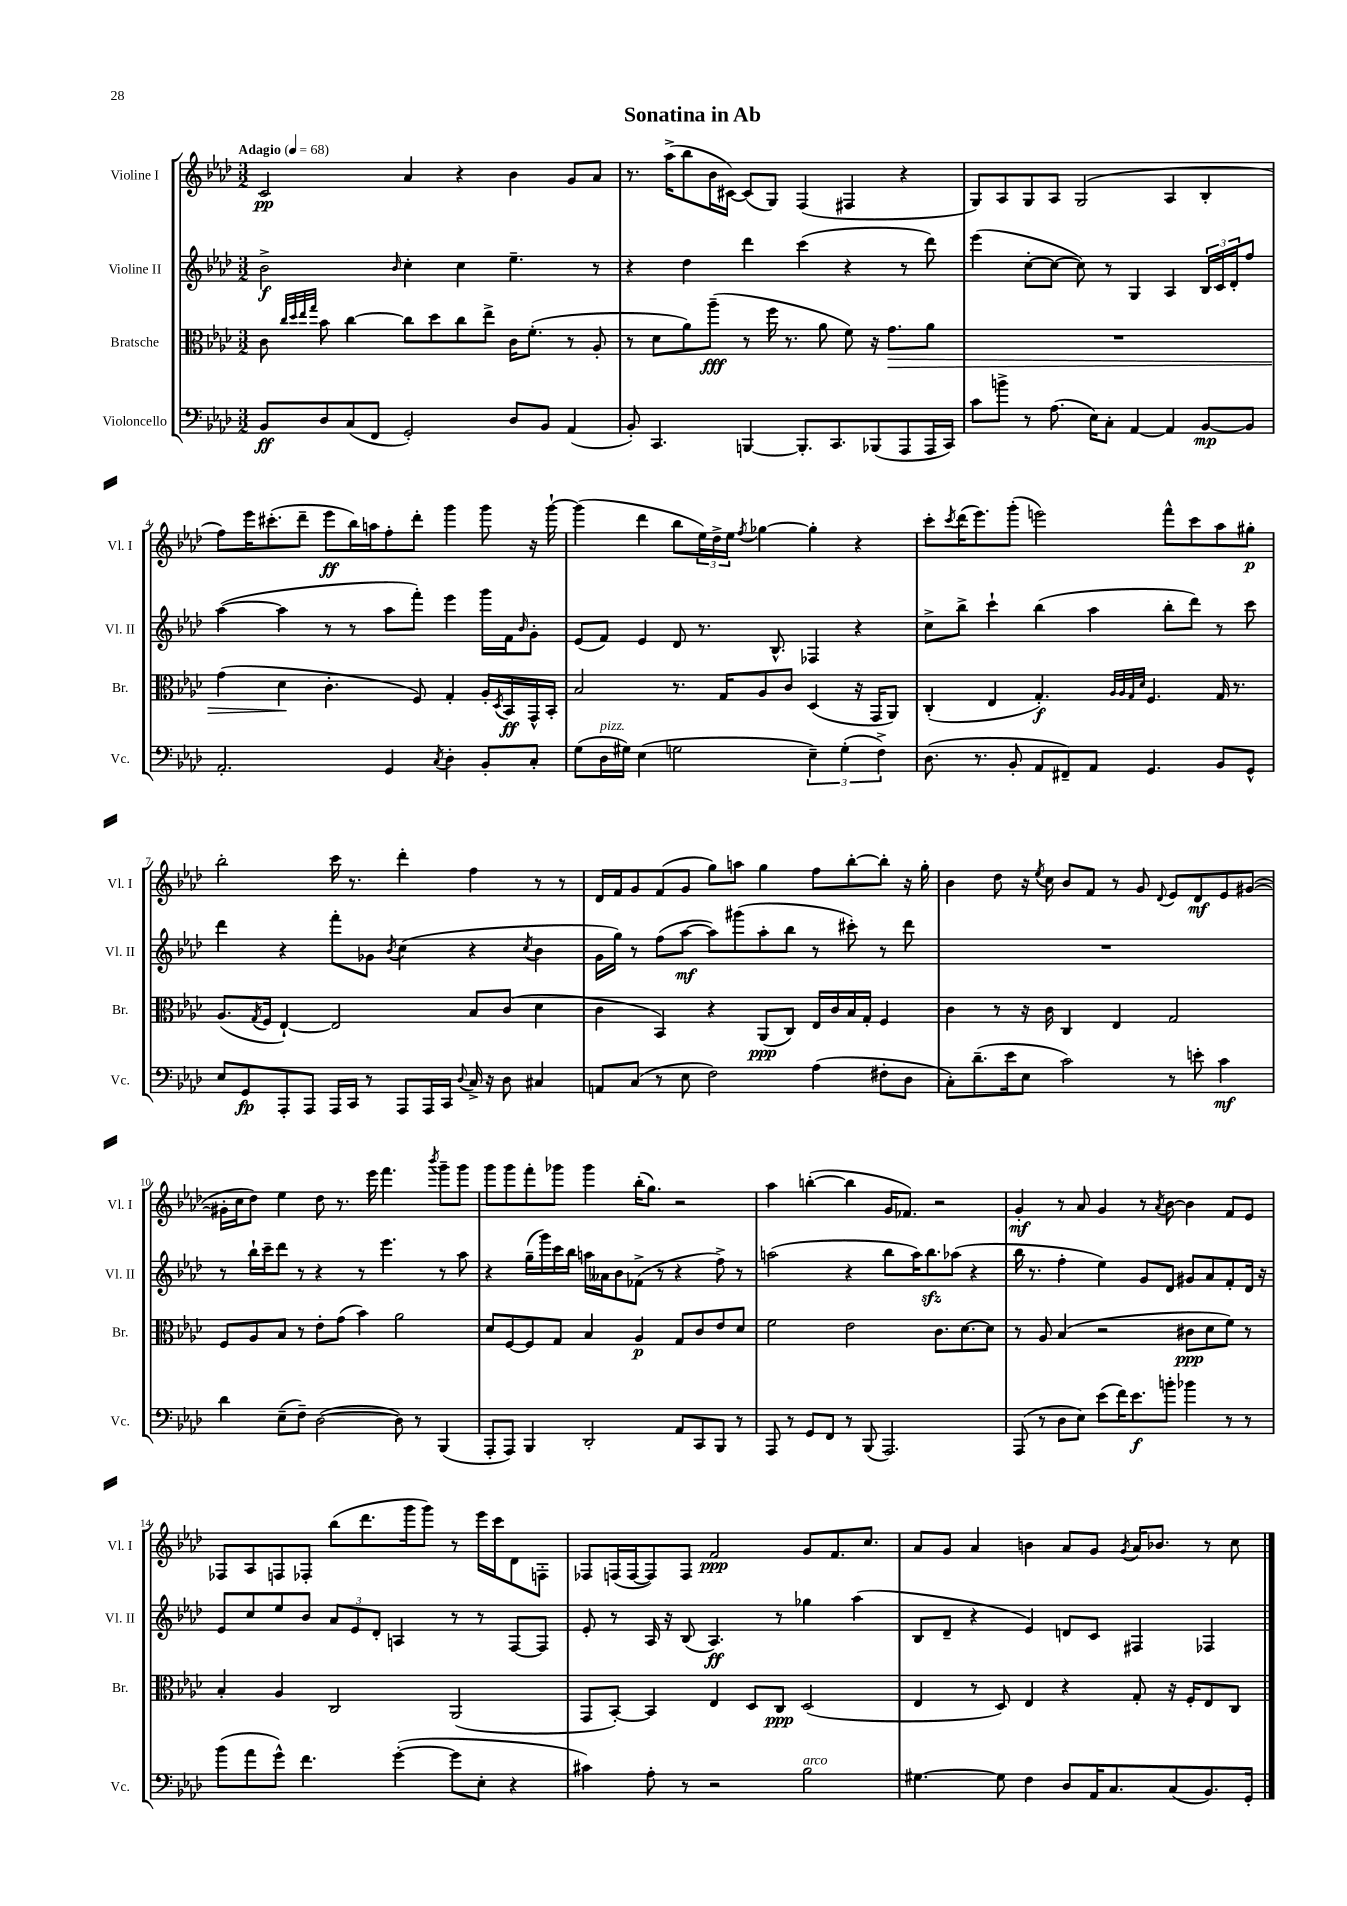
\header { title = "Sonatina in Ab" }
<<
\new StaffGroup <<
\new Staff = "s0" \with { instrumentName = "Violine I" shortInstrumentName = "Vl. I" } {
    \clef treble \key aes \major \numericTimeSignature \time 3/2 \tempo "Adagio" 4 = 68
    c'2\pp aes'4 r4 bes'4 g'8 aes'8 |
    r8. aes''16->( bes''8 bes'16 cis'16~) cis'8( g8) f4( fis4 r4 |
    g8) aes8 g8 aes8 g2( aes4 bes4-. |
    f''8) ees'''16 cis'''8.-.( des'''8-- ees'''8\ff bes''16) a''16 f''8-. des'''8-. g'''4 g'''8 r16 g'''16~-! |
    g'''4( des'''4 bes''8 \tuplet 3/2 { ees''16) des''16-> ees''16 } \acciaccatura { f''8 } ges''4~ ges''4-. r4 |
    c'''8-. \acciaccatura { c'''8 } des'''16( ees'''8.) g'''8-.( e'''2) f'''8-^ c'''8 aes''8 gis''8-.\p |
    bes''2-. c'''16 r8. des'''4-. f''4 r8 r8 |
    des'16 f'16 g'8 f'8( g'8 g''8) a''8 g''4 f''8 bes''8~-. bes''8-. r16 g''16-. |
    bes'4 des''8 r16 \acciaccatura { ees''8 } c''16 bes'8 f'8 r8 g'8 \appoggiatura { des'8 } ees'8 des'8\mf ees'8 gis'8~( |
    gis'16-. c''16 des''8) ees''4 des''8 r8. ees'''16 f'''4. \acciaccatura { bes'''8 } g'''8-- g'''8 |
    g'''8 g'''8 f'''8-. ges'''8 ges'''4 bes''16-.( g''8.) r2 |
    aes''4 b''4~-.( b''4 g'16 fes'8.) r2 |
    g'4-.\mf r8 aes'8 g'4 r8 \acciaccatura { aes'8 } bes'8~ bes'4 f'8 ees'8 |
    fes8 aes8 f8 fes8-. bes''8( des'''8. g'''16 g'''8) r8 ees'''16 c'''16 des'8 f8-. |
    fes8 f16( f16~ f8) f8 f'2\ppp g'8 f'8. c''8. |
    aes'8 g'8 aes'4 b'4 aes'8 g'8 \acciaccatura { g'8 } aes'16 bes'8. r8 c''8 \bar "|." |
}
\new Staff = "s1" \with { instrumentName = "Violine II" shortInstrumentName = "Vl. II" } {
    \clef treble \key aes \major \numericTimeSignature \time 3/2
    bes'2->\f \grace { bes'16 } c''4-. c''4 ees''4.-- r8 |
    r4 des''4 des'''4 c'''4( r4 r8 des'''8) |
    ees'''4( c''8~-. c''8~ c''8) r8 g4 aes4 \tuplet 3/2 { bes16 c'16 des'16-. } f''8 |
    aes''4~( aes''4 r8 r8 aes''8 f'''8-.) ees'''4 g'''16 f'16 \grace { bes'16 } g'8-. |
    ees'8( f'8) ees'4 des'8 r8. bes8.-^ fes4 r4 |
    c''8-> bes''8-> c'''4-! bes''4( aes''4 bes''8-. des'''8) r8 c'''8 |
    des'''4 r4 f'''8-. ges'8 \acciaccatura { bes'8 } c''4( r4 \acciaccatura { c''8 } bes'4 |
    g'16 g''16) r8 f''8( aes''8~\mf aes''8) gis'''8( aes''8-. bes''8 r8 cis'''8-.) r8 des'''8 |
    R1. |
    r8 bes''16-! c'''16-- des'''8 r8 r4 r8 ees'''4. r8 aes''8 |
    r4 g''16--( g'''16) c'''16 bes''16 a''16 aeses'16 bes'8 fes'8->( r8 r4 f''8->) r8 |
    a''2( r4 bes''8 a''16) bes''8.\sfz aes''8( r4 |
    bes''16 r8. f''4-. ees''4) g'8 des'8 gis'8 aes'8 f'8-. des'16 r16 |
    ees'8 c''8 ees''8 bes'8 \tuplet 3/2 { aes'8 ees'8 des'8-. } a4 r8 r8 f8~ f8 |
    ees'8-. r8 aes16 r16 bes8( aes4.\ff) r8 ges''4 aes''4( |
    bes8 des'8-- r4 ees'4) d'8 c'8 fis4 fes4 \bar "|." |
}
\new Staff = "s2" \with { instrumentName = "Bratsche" shortInstrumentName = "Br." } {
    \clef alto \key aes \major \numericTimeSignature \time 3/2
    c'8 \grace { c''32 des''32 ees''32 g''32 } bes'8 c''4~ c''8 des''8 c''8 ees''8-> c'16 f'8.-.( r8 aes8-. |
    r8 des'8 aes'8) aes''8--\fff( r8 f''16 r8. aes'8 f'8) r16 g'8.\> aes'8 |
    R1. |
    g'4( des'4\! c'4.-. f8) g4-. aes16-. \acciaccatura { des8 } bes,16\ff g,16-^ bes,16-. |
    bes2 r8. g16 aes8 c'8 des4( r16 g,16 aes,8) |
    c4-.( ees4 g4.-.\f) \grace { aes32 aes32 g32 des'32 } f4. g16 r8. |
    aes8.( \acciaccatura { g8 } f16 ees4~-!) ees2 bes8 c'8( des'4 |
    c'4 bes,4) r4 aes,8\ppp( c8) ees16 c'16 bes16 g16-. f4 |
    c'4 r8 r16 c'16 c4 ees4 g2 |
    f8 aes8 bes8 r8 ees'8-. g'8( bes'4) aes'2 |
    des'8 f8~ f8 g8 bes4 aes4\p g8 c'8 ees'8 des'8 |
    f'2 ees'2 c'8. des'8.~ des'8 |
    r8 aes8 bes4( r2 cis'8\ppp des'8 f'8) r8 |
    bes4-. aes4 c2 aes,2( |
    g,8 bes,8~-.) bes,4 ees4 des8 c8\ppp des2( |
    ees4 r8 des8) ees4 r4 g8-. r16 f16-. ees8 c8 \bar "|." |
}
\new Staff = "s3" \with { instrumentName = "Violoncello" shortInstrumentName = "Vc." } {
    \clef bass \key aes \major \numericTimeSignature \time 3/2
    bes,8\ff des8 c8( f,8 g,2-.) des8 bes,8 aes,4( |
    bes,8-.) c,4. b,,4~ b,,8.-. c,8. bes,,8( aes,,8 aes,,16 c,16) |
    c'8 b'8-> r8 aes8.( ees16) c8-. aes,4~ aes,4 bes,8~\mp bes,8 |
    aes,2.-. g,4 \acciaccatura { c8 } des4-. bes,8-. c8-. |
    g8( des16^\markup { \italic "pizz." } gis16) ees4( g2 \tuplet 3/2 { ees4--) g4-.( f4->) } |
    des8.( r8. bes,8-. aes,8 fis,8--) aes,8 g,4. bes,8 g,8-^ |
    ees8 g,8\fp aes,,8-. aes,,8 aes,,16 c,16 r8 aes,,8 aes,,16 c,16 \appoggiatura { des8 } c16-> r16 des8 cis4 |
    a,8 c8( r8 ees8 f2) aes4( fis8-. des8 |
    c8-.) des'8.--( ees'16 ees8 c'2) r8 e'8-. c'4\mf |
    des'4 ees8--( f8--) des2~( des8) r8 bes,,4( |
    aes,,8-. aes,,8) bes,,4 des,2-. aes,8 c,8 bes,,8 r8 |
    aes,,8 r8 g,8 f,8 r8 bes,,8( aes,,2.) |
    aes,,8( r8 des8 ees8) ees'8( f'16) ees'8.\f b'8-. bes'4 r8 r8 |
    bes'8( aes'8 g'8-^) f'4. g'4~-.( g'8 ees8-. r4 |
    cis'4) aes8-. r8 r2 bes2^\markup { \italic "arco" } |
    gis4.~ gis8 f4 des8 aes,16 c8. c8( bes,8.) g,16-. \bar "|." |
}
>>
>>
